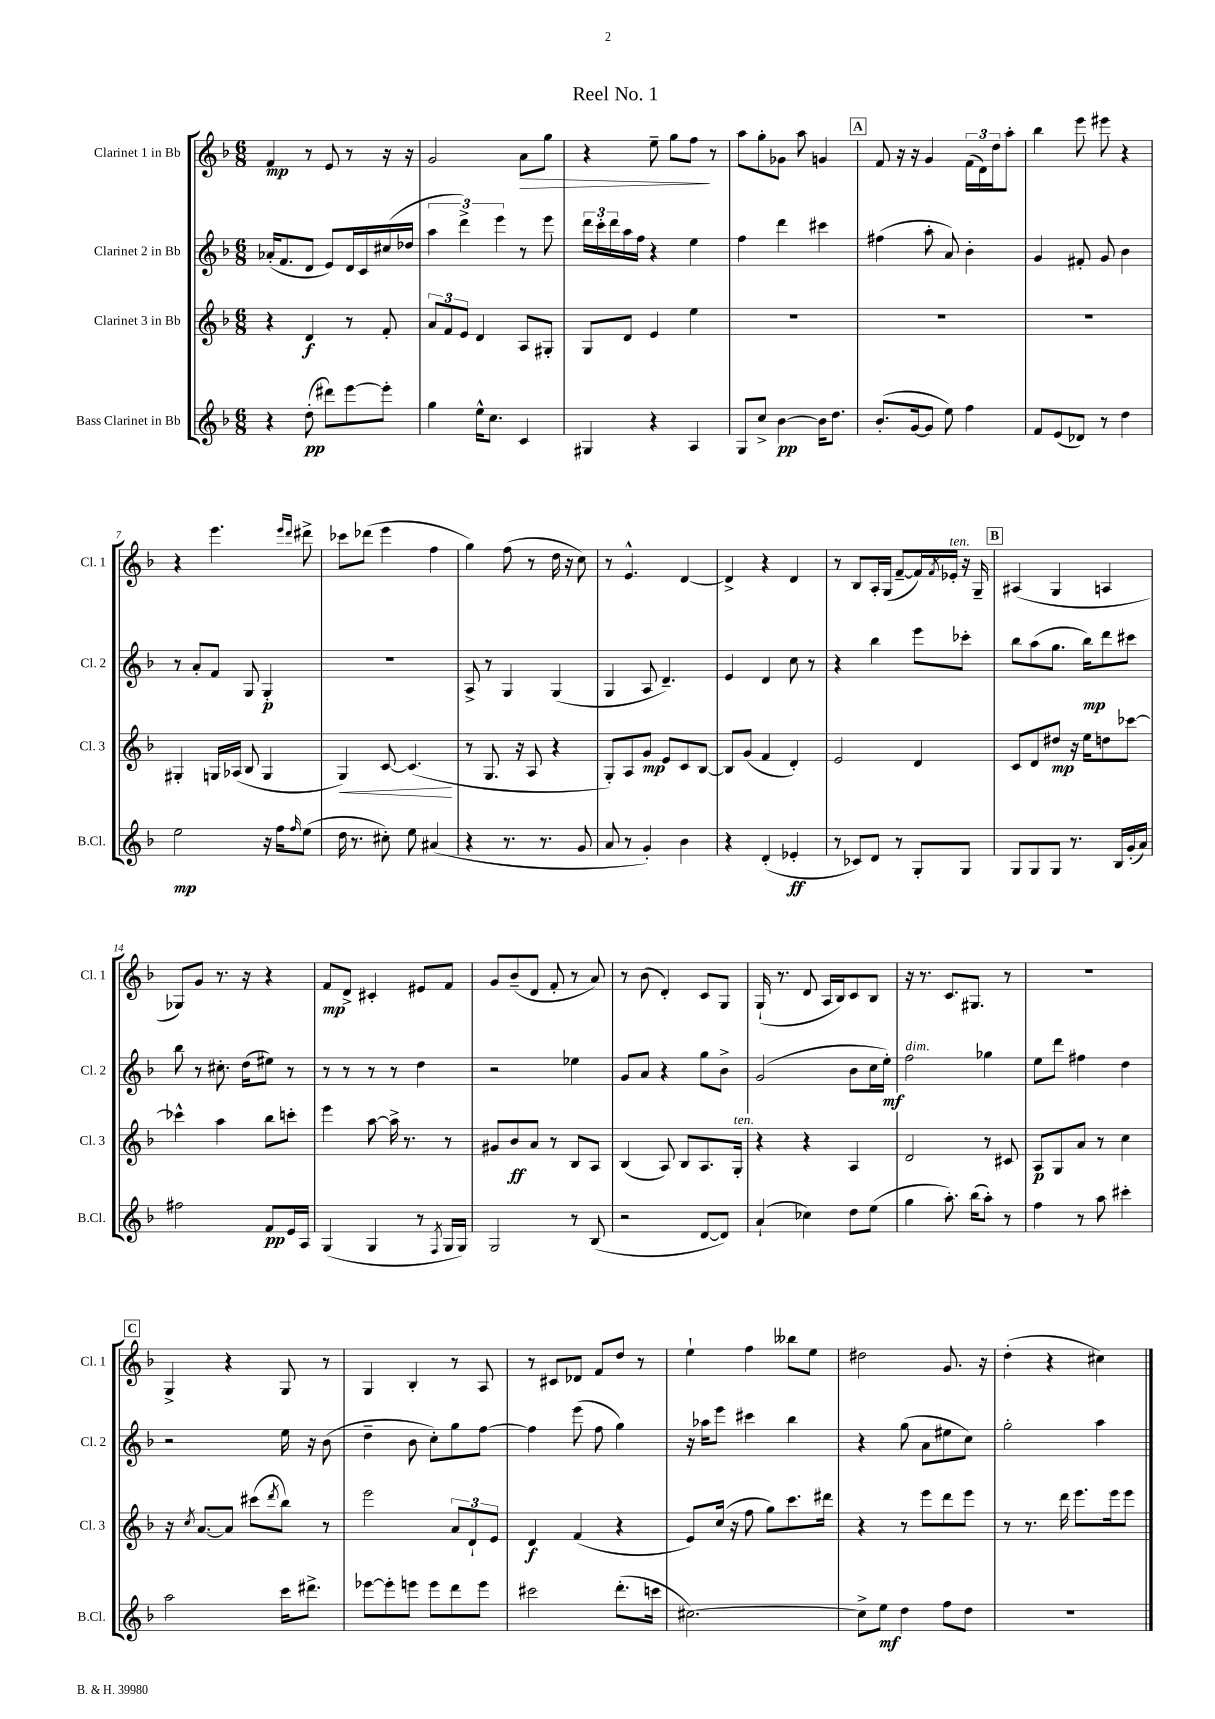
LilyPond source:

\header { title = "Reel No. 1" }
<<
\new StaffGroup <<
\new Staff = "s0" \with { instrumentName = "Clarinet 1 in Bb" shortInstrumentName = "Cl. 1" } {
    \clef treble \key f \major \numericTimeSignature \time 6/8
    f'4\mp r8 e'8 r8 r16 r16 |
    g'2 a'8\> g''8 |
    r4 e''8-- g''8 f''8\! r8 |
    a''8 g''8-. ges'8 a''8 g'4 |
    \mark \markup { \box "A" } f'8 r16 r16 g'4 \tuplet 3/2 { f'16( d'16) d''16 } a''8-. |
    bes''4 e'''8 eis'''8 r4 |
    r4 e'''4. \grace { e'''16 d'''16 } dis'''8-> |
    ces'''8 des'''8( e'''4 f''4 |
    g''4) f''8( r8 d''16 r16 c''8) |
    r8 e'4.-^ d'4~ |
    d'4-> r4 d'4 |
    r8 bes8 a16-. g16( f'8~-- f'16) \acciaccatura { f'8 } ees'16-.^\markup { \italic "ten." } r16 g16-- |
    \mark \markup { \box "B" } ais4( g4 a4 |
    ges8) g'8 r8. r16 r4 |
    f'8\mp d'8-> cis'4-. eis'8 f'8 |
    g'8 bes'8--( d'8 f'8-. r8 a'8) |
    r8 bes'8( d'4-.) c'8 g8 |
    g16-!( r8. d'8 a16 bes16) c'8 bes8 |
    r16 r8. c'8. gis8. r8 |
    R2. |
    \mark \markup { \box "C" } g4-> r4 g8 r8 |
    g4 bes4-. r8 a8 |
    r8 cis'8 des'8 f'8 d''8 r8 |
    e''4-! f''4 beses''8 e''8 |
    dis''2 g'8. r16 |
    d''4-.( r4 cis''4) \bar "|." |
}
\new Staff = "s1" \with { instrumentName = "Clarinet 2 in Bb" shortInstrumentName = "Cl. 2" } {
    \clef treble \key f \major \numericTimeSignature \time 6/8
    aes'16-.( f'8. d'8 e'8) d'16 c'16 cis''16( des''16 |
    \tuplet 3/2 { a''4 d'''4->) e'''4 } r8 e'''8 |
    \tuplet 3/2 { d'''16 c'''16-. d'''16 } a''16 f''16 r4 e''4 |
    f''4 d'''4 cis'''4 |
    \mark \markup { \box "A" } fis''4( a''8-. a'8) bes'4-. |
    g'4 fis'8-. g'8 bes'4 |
    r8 a'8-. f'8 g8 g4-.\p |
    R2. |
    a8-> r8 g4 g4( |
    g4 a8 d'4.--) |
    e'4 d'4 c''8 r8 |
    r4 bes''4 e'''8 ces'''8-. |
    \mark \markup { \box "B" } bes''8 a''8( g''8. bes''16\mp) d'''8 cis'''8 |
    bes''8 r8 cis''8.-. d''16( eis''8) r8 |
    r8 r8 r8 r8 d''4 |
    r2 ees''4 |
    g'8 a'8 r4 g''8 bes'8-> |
    g'2( bes'8 c''16 e''16-.\mf) |
    f''2^\markup { \italic "dim." } ges''4 |
    e''8 d'''8 fis''4 d''4 |
    \mark \markup { \box "C" } r2 e''16 r16 bes'8( |
    d''4-- bes'8 c''8-.) g''8 f''8~ |
    f''4 e'''8( f''8 g''4) |
    r16 aes''16 e'''8 cis'''4 bes''4 |
    r4 g''8( a'8 eis''8 c''8) |
    g''2-. a''4 \bar "|." |
}
\new Staff = "s2" \with { instrumentName = "Clarinet 3 in Bb" shortInstrumentName = "Cl. 3" } {
    \clef treble \key f \major \numericTimeSignature \time 6/8
    r4 d'4\f r8 f'8-. |
    \tuplet 3/2 { a'8 f'8 e'8 } d'4 a8 gis8-. |
    g8 d'8 e'4 e''4 |
    R2. |
    \mark \markup { \box "A" } R2. |
    R2. |
    gis4-. g16 aes16( bes8 g4 |
    g4\<) c'8~ c'4.\!( |
    r8 g8. r16 a8 r4 |
    g8-.) a8 g'8\mp e'8 c'8 bes8~ |
    bes8 g'8( f'4 d'4-.) |
    e'2 d'4 |
    \mark \markup { \box "B" } c'8 d'8 dis''8\mp r16 e''16 d''8 ces'''8~ |
    ces'''4-^ a''4 bes''8 c'''8-. |
    e'''4 a''8~ a''16-> r8. r8 |
    gis'8 bes'8\ff a'8 r8 bes8 a8 |
    bes4( a8) bes8 a8. g16-.^\markup { \italic "ten." } |
    r4 r4 a4 |
    d'2 r8 cis'8 |
    a8\p g8 a'8 r8 c''4 |
    \mark \markup { \box "C" } r16 \acciaccatura { c''8 } a'8.~ a'8 cis'''8( \acciaccatura { d'''8 } bes''8) r8 |
    e'''2 \tuplet 3/2 { a'8 d'8-! e'8 } |
    d'4\f f'4( r4 |
    e'8) c''16( r16 f''8 g''8) c'''8. dis'''16 |
    r4 r8 e'''8 d'''8 e'''8 |
    r8 r8. d'''16 e'''8. e'''16 e'''8 \bar "|." |
}
\new Staff = "s3" \with { instrumentName = "Bass Clarinet in Bb" shortInstrumentName = "B.Cl." } {
    \clef treble \key f \major \numericTimeSignature \time 6/8
    r4 d''8-.\pp( dis'''8) e'''8~ e'''8-. |
    g''4 e''16-^ c''8. c'4 |
    gis4 r4 a4 |
    g8 c''8-> bes'4~\pp bes'16 d''8. |
    \mark \markup { \box "A" } bes'8.-.( g'16~ g'8 e''8) f''4 |
    f'8 e'8( des'8) r8 d''4 |
    e''2\mp r16 f''16 \grace { f''16 } e''8( |
    d''16 r8. cis''8-.) e''8 ais'4( |
    r4 r8. r8. g'8 |
    a'8 r8 g'4-.) bes'4 |
    r4 d'4-.( ees'4-.\ff |
    r8 ces'8) d'8 r8 g8-. g8 |
    \mark \markup { \box "B" } g8 g8 g8 r8. bes16 g'16-.( a'16) |
    fis''2 f'8\pp e'16 a16 |
    g4( g4 r8 \acciaccatura { f8 } g16 g16) |
    g2 r8 bes8( |
    r2 d'8~ d'8) |
    a'4-!( ces''4) d''8 e''8( |
    g''4 a''8.-.) bes''16( a''8-.) r8 |
    f''4 r8 a''8 cis'''4-. |
    \mark \markup { \box "C" } a''2 c'''16 dis'''8.-> |
    ees'''8~ ees'''8-. e'''8 e'''8 d'''8 e'''8 |
    cis'''2 d'''8.-.( c'''16 |
    cis''2.~) |
    cis''8-> e''8\mf d''4 f''8 d''8 |
    R2. \bar "|." |
}
>>
>>
